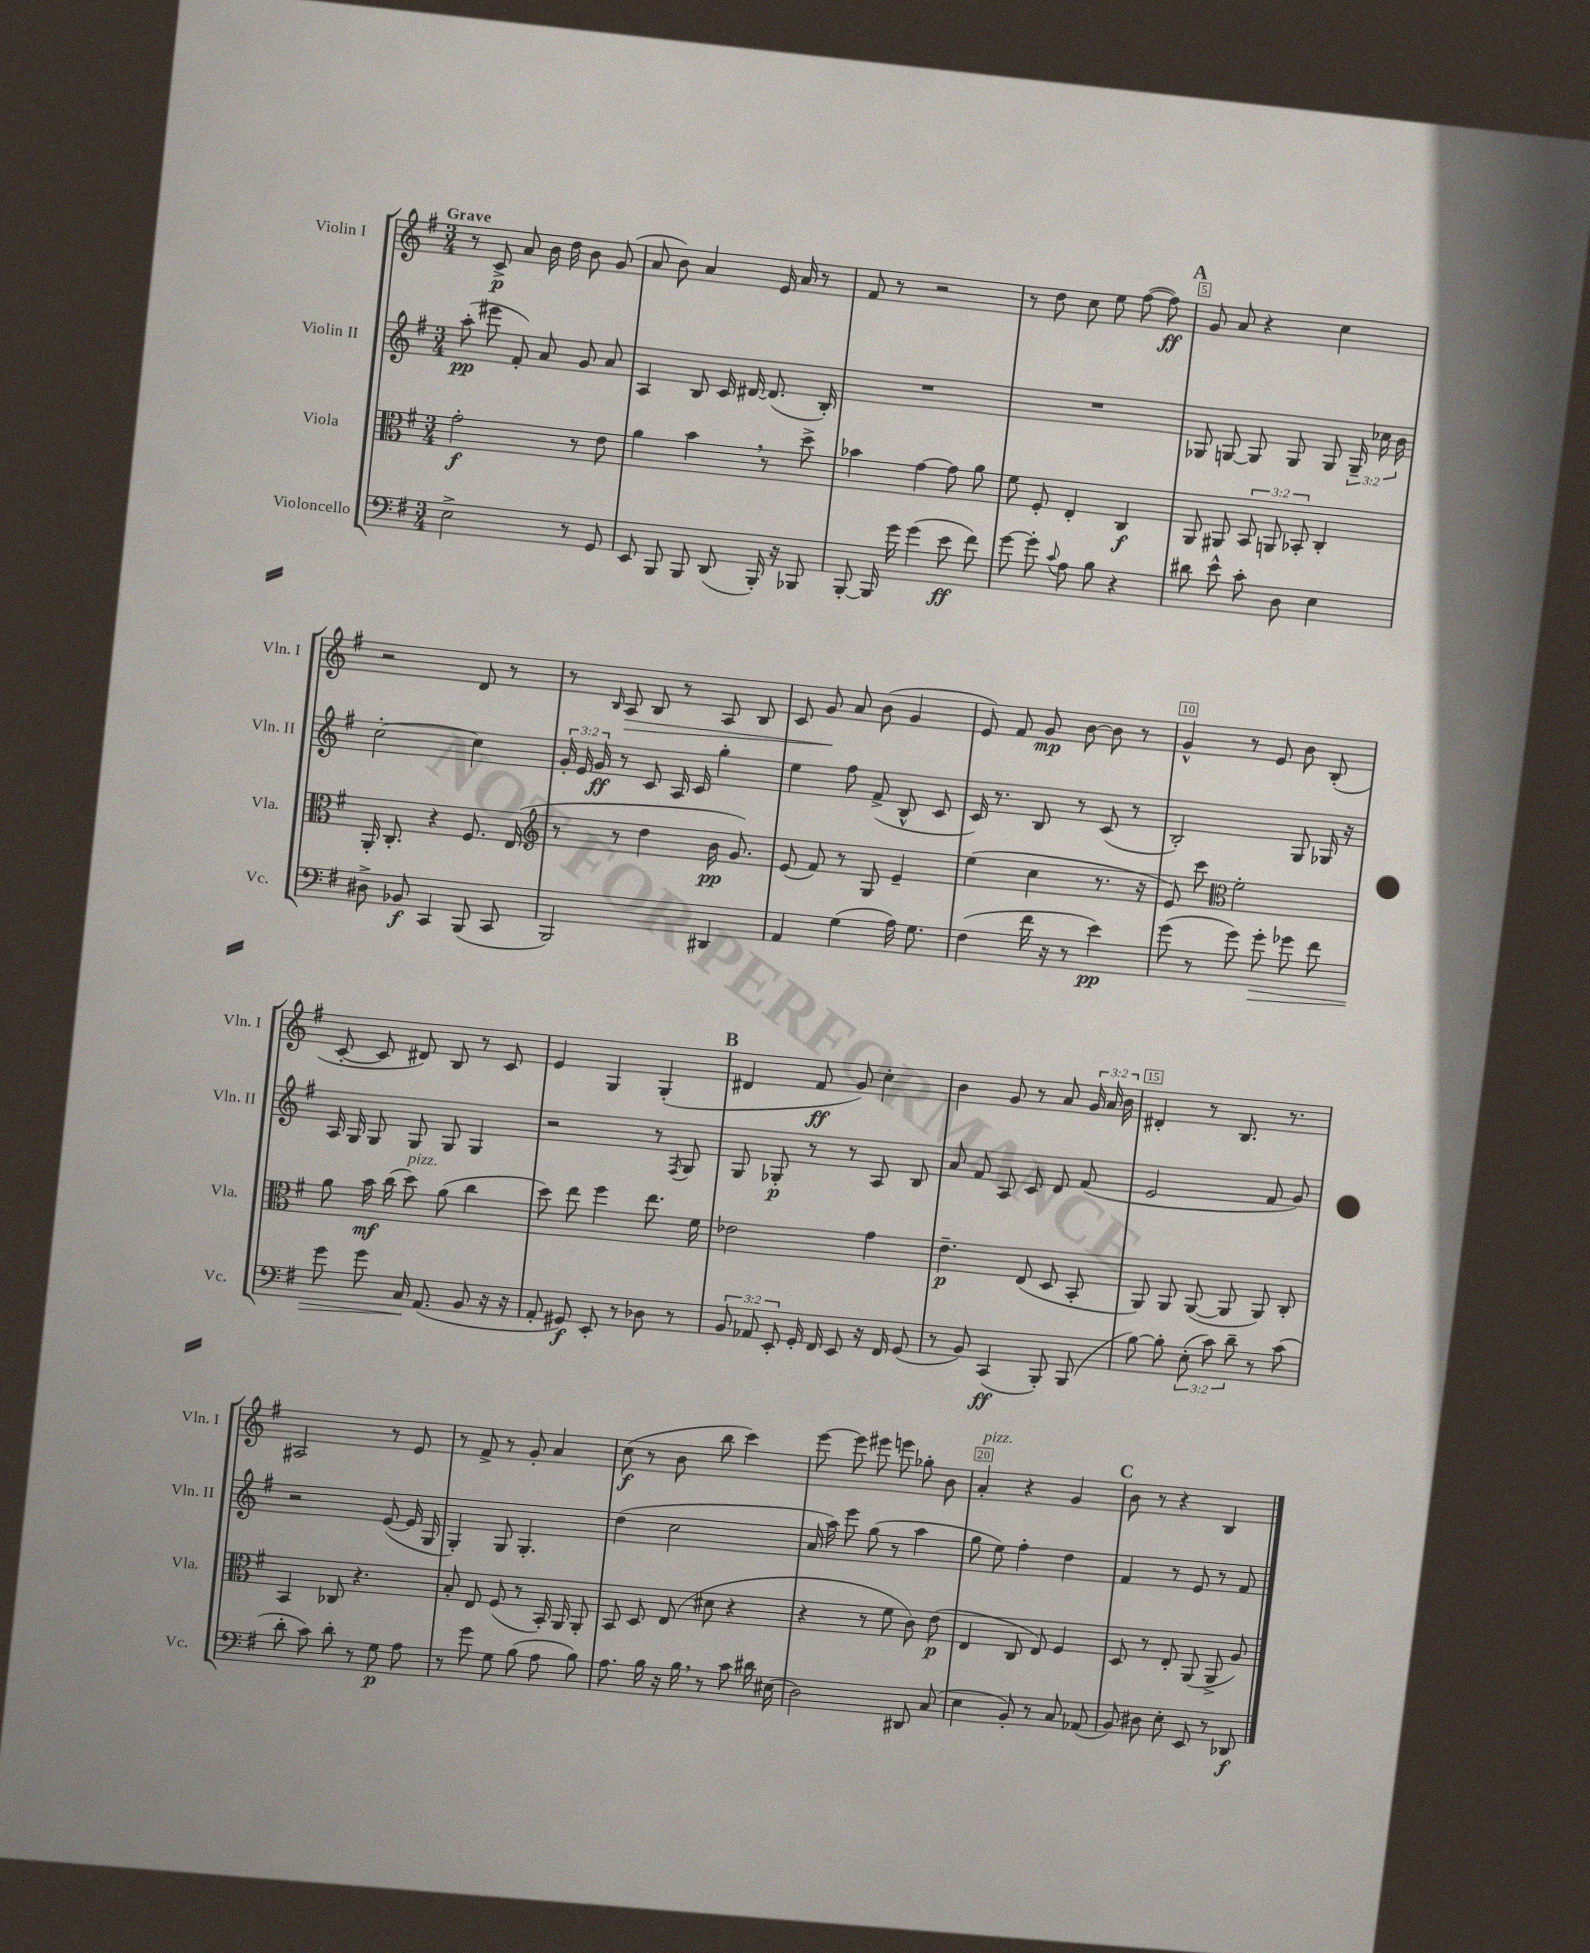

**kern	**dynam	**kern	**dynam	**kern	**dynam	**kern	**dynam
*part4	*part4	*part3	*part3	*part2	*part2	*part1	*part1
*staff4	*staff4	*staff3	*staff3	*staff2	*staff2	*staff1	*staff1
*I"Violoncello	*	*I"Viola	*	*I"Violin II	*	*I"Violin I	*
*I'Vc.	*	*I'Vla.	*	*I'Vln. II	*	*I'Vln. I	*
*clefF4	*	*clefC3	*	*clefG2	*	*clefG2	*
*k[f#]	*	*k[f#]	*	*k[f#]	*	*k[f#]	*
*M3/4	*	*M3/4	*	*M3/4	*	*M3/4	*
=1	=1	=1	=1	=1	=1	=1	=1
!	!	!	!	!	!	!LO:TX:a:B:t=Grave	!
2E^\	.	2g'\	f	(8aa'\	pp	8r	.
.	.	.	.	8eee#X\	.	8c^/	p
.	.	.	.	8f#'/)	.	8a/	.
.	.	.	.	8a/	.	16b\	.
.	.	.	.	.	.	16dd\	.
8r	.	8r	.	8g/	.	8b\	.
8GG/	.	8e\	.	8a/	.	(8g/	.
=2	=2	=2	=2	=2	=2	=2	=2
8EE/	.	4a\	.	4A/	.	8a/	.
8BBB/	.	.	.	.	.	8b\)	.
8BBB/	.	4b,\	.	8B/	.	4a/	.
(8DD/	.	.	.	16c/	.	.	.
.	.	.	.	[16d#X/	.	.	.
16BBB'/)	.	8r	.	(8.d#/]	.	16e/	.
16r	.	.	.	.	.	16a/	.
8BBB-X/	.	8dd^\	.	.	.	8r	.
.	.	.	.	16B'/)	.	.	.
=3	=3	=3	=3	=3	=3	=3	=3
[8BBB'/	.	4b-X\	.	2.r	.	8f#/	.
16BBB/]	.	.	.	.	.	8r	.
16g\	.	.	.	.	.	.	.
(4g\	.	[4g\	.	.	.	2r	.
8e\	ff	8g\]	.	.	.	.	.
8f#\)	.	8a\	.	.	.	.	.
=4	=4	=4	=4	=4	=4	=4	=4
[8g\	.	8f#\	.	2.r	.	8r	.
8g'\]	.	8F#'/	.	.	.	8dd\	.
8qqc/	.	.	.	.	.	.	.
8A\	.	4E'/	.	.	.	8cc\	.
8B\	.	.	.	.	.	8ee\	.
4r	.	4C/	f	.	.	([8ff#\	.
.	.	.	.	.	.	8ff#\])	ff
!!LO:REH:place=s1:t=A
=5	=5	=5	=5	=5	=5	=5	=5
8d#X\	.	8AA/	.	8G-X/	.	8g/	.
8e^^\	.	8AA#X/	.	[8Gn/	.	8a/	.
8c'\	.	12BB/	.	8G/]	.	4r	.
.	.	12AAn/	.	.	.	.	.
8D\	.	.	.	8G/	.	.	.
.	.	12BB-X'/	.	.	.	.	.
4E\	.	4C'/	.	8G/	.	4cc\	.
.	.	.	.	24G~/	.	.	.
.	.	.	.	24cc-X\	.	.	.
.	.	.	.	24b\	.	.	.
!!LO:LB:g=z
=6	=6	=6	=6	=6	=6	=6	=6
8D#X^\	.	16AA'/	.	[2cc'\	.	2r	.
.	.	8.C'/	.	.	.	.	.
8BB-X/	f	.	.	.	.	.	.
4CC/	.	4r	.	.	.	.	.
(8BBB/	.	8.F#/	.	4cc\]	.	8d/	.
8CC/	.	.	.	.	.	8r	.
.	.	(16E/	.	.	.	.	.
=7	=7	=7	=7	=7	=7	=7	=7
*	*	*clefG2	*	*	*	*	*
2BBB/)	.	8r	.	24g'/	.	8r	.
.	.	.	.	24e/	.	.	.
.	.	.	.	24g/	ff	.	.
.	.	.	.	.	.	16qqB/	.
!	!	!	!	!	!	!	!LO:HP:b
.	.	8r	.	8r	.	8A/	>
.	.	4dd\	.	8c/	.	8B/	.
.	.	.	.	16A/	.	8r	.
.	.	.	.	16c/	.	.	.
4DD#X/	.	16b\	pp	4gg'\	.	8A/	.
.	.	8.g/)	.	.	.	.	.
.	.	.	.	.	.	8B/	.
=8	=8	=8	=8	=8	=8	=8	=8
4AA/	.	(8e/	.	4ee\	.	8c/	.
.	.	8f#/)	.	.	.	8g/	.
(4G\	.	8r	.	8ff#\	.	8a/	]
.	.	8G/	.	(8f#^/	.	(8b\	.
16A\)	.	4e~/	.	8B^^/	.	4g/	.
8.G\	.	.	.	.	.	.	.
.	.	.	.	8c/	.	.	.
=9	=9	=9	=9	=9	=9	=9	=9
(4F#\	.	(4ee\	.	16c/)	.	8e/)	.
.	.	.	.	8.r	.	.	.
.	.	.	.	.	.	8f#/	.
16f#\	.	4cc\	.	8B/	.	8g/	mp
16r	.	.	.	.	.	.	.
8r	.	.	.	8r	.	[8b\	.
4e\)	pp	8.r	.	(8c/	.	8b\]	.
.	.	.	.	8r	.	8r	.
.	.	16r	.	.	.	.	.
=10	=10	=10	=10	=10	=10	=10	=10
(8g\	.	8e/)	.	2B'/)	.	4g^^/	.
8r	.	8ccc\	.	.	.	.	.
*	*	*clefC3	*	*	*	*	*
8g\)	.	2f#'\	.	.	.	8r	.
!	!LO:HP:b	!	!	!	!	!	!
8g'\	>	.	.	.	.	8e/	.
8g-X\	.	.	.	8G/	.	8b\	.
8f#\	.	.	.	16G-X/	.	(8B'/	.
.	.	.	.	16r	.	.	.
!!LO:LB:g=z
=11	=11	=11	=11	=11	=11	=11	=11
8g\	.	8a\	.	16A/	.	[8c'/	.
.	.	.	.	16G/	.	.	.
8g\	.	16b\	mf	8G/	.	8c/]	.
.	.	(16cc\	.	.	.	.	.
!	!	!LO:TX:a:i:t=pizz.	!	!	!	!	!
16C/	.	8dd\)	.	8G/	.	8d#X/)	.
(8.AA/	]	.	.	.	.	.	.
.	.	(8a\	.	8G/	.	8B/	.
8BB/	.	4cc\	.	4G/	.	8r	.
16r	.	.	.	.	.	8c/	.
16r	.	.	.	.	.	.	.
=12	=12	=12	=12	=12	=12	=12	=12
8AA'/	.	8dd\)	.	2r	.	4e/	.
8GG#X/)	f	8ee\	.	.	.	.	.
8EE'/	.	4ff#\	.	.	.	4G/	.
8r	.	.	.	.	.	.	.
8D-X\	.	8.ee\	.	8r	.	(4G'/	.
.	.	.	.	8qF#/	.	.	.
8r	.	.	.	8G/	.	.	.
.	.	16f#\	.	.	.	.	.
!!LO:REH:place=s1:t=B
=13	=13	=13	=13	=13	=13	=13	=13
12BB/	.	2e-X\	.	8G/	.	4d#X/	.
12AA-X/	.	.	.	.	.	.	.
.	.	.	.	8G-X'/	p	.	.
12EE'/	.	.	.	.	.	.	.
16GG'/	.	.	.	8r	.	8f#/	ff
16FF#/	.	.	.	.	.	.	.
8EE/	.	.	.	8r	.	8g/)	.
16r	.	4g\	.	8A/	.	4cc'\	.
16FF#/	.	.	.	.	.	.	.
(8GG/	.	.	.	8B/	.	.	.
=14	=14	=14	=14	=14	=14	=14	=14
8r	.	4.e~\	p	8a/	.	4b\	.
8BB/)	.	.	.	8f#/	.	.	.
(4CC/	ff	.	.	8A/	.	8g/	.
.	.	(8E/	.	8c/	.	8r	.
8BBB'/)	.	8D/	.	8d/	.	8a/	.
(8BBB/	.	8BB'/	.	(8f#/	.	24g/	.
.	.	.	.	.	.	24a/	.
.	.	.	.	.	.	24b\	.
=15	=15	=15	=15	=15	=15	=15	=15
[8B\)	.	8AA/)	.	2e/	.	4d#X'/	.
8B'\]	.	8AA/	.	.	.	.	.
(12E'\	.	([8AA/	.	.	.	8r	.
12c\)	.	.	.	.	.	.	.
.	.	8AA/]	.	.	.	8.B/	.
12d~\	.	.	.	.	.	.	.
8r	.	8AA/)	.	8f#/	.	.	.
.	.	.	.	.	.	8.r	.
(8c\	.	8C'/	.	8g/)	.	.	.
!!LO:LB:g=z
=16	=16	=16	=16	=16	=16	=16	=16
8d'\	.	4BB/	.	2r	.	2A#X/	.
8c\)	.	.	.	.	.	.	.
8d'\	.	8C-X/	.	.	.	.	.
8r	.	4.r	.	.	.	.	.
8G\	p	.	.	([8e/	.	8r	.
8A\	.	.	.	16e/]	.	8e/	.
.	.	.	.	16G/	.	.	.
=17	=17	=17	=17	=17	=17	=17	=17
8r	.	8B'/	.	4G'/)	.	8r	.
8g\	.	8E/	.	.	.	8f#^/	.
8G\	.	(8F#/	.	8G/	.	8r	.
(8B\	.	8r	.	4.G'/	.	8g'/	.
8A\	.	16BB'/)	.	.	.	4a/	.
.	.	16AA/	.	.	.	.	.
8B\)	.	8AA'/	.	.	.	.	.
=18	=18	=18	=18	=18	=18	=18	=18
8.A\	.	8BB/	.	(4dd\	.	(8cc\	f
.	.	8D/	.	.	.	8r	.
16B\	.	.	.	.	.	.	.
16r	.	(8E/	.	2cc\	.	8b\	.
16B,\	.	.	.	.	.	.	.
8r	.	8d#X\	.	.	.	8bb\	.
8c\	.	4r	.	.	.	4ccc\)	.
16d#X\	.	.	.	.	.	.	.
(16E#X\	.	.	.	.	.	.	.
=19	=19	=19	=19	=19	=19	=19	=19
2D\)	.	4r	.	16a/	.	[8eee\	.
.	.	.	.	16aa\)	.	.	.
.	.	.	.	8eee\	.	8eee\]	.
.	.	8r	.	(8gg\	.	8eee#X\	.
.	.	8f#\	.	8r	.	8eeen\	.
8DD#X/	.	8c\)	.	4aa\	.	8gg-X'\	.
(8C/	.	(8e\	p	.	.	8b\	.
=20	=20	=20	=20	=20	=20	=20	=20
!	!	!	!	!	!	!LO:TX:a:i:t=pizz.	!
4E\	.	4E/	.	8gg\	.	4a'/	.
.	.	.	.	8ee\)	.	.	.
8BB'/)	.	8C/	.	4ff#'\	.	4r	.
8r	.	8E/)	.	.	.	.	.
8C/	.	4F#/	.	4dd\	.	4g/	.
(8AA-X/	.	.	.	.	.	.	.
!!LO:REH:place=s1:t=C
=21	=21	=21	=21	=21	=21	=21	=21
8BB/)	.	8D/	.	4f#/	.	8b\	.
8D#X\	.	8r	.	.	.	8r	.
8E'\	.	8E'/	.	8r	.	4r	.
8EE/	.	(8AA/	.	8e/	.	.	.
8r	.	8AA^/	.	8r	.	4B/	.
8DD-X/	f	8A/)	.	8f#/	.	.	.
==	==	==	==	==	==	==	==
*-	*-	*-	*-	*-	*-	*-	*-
